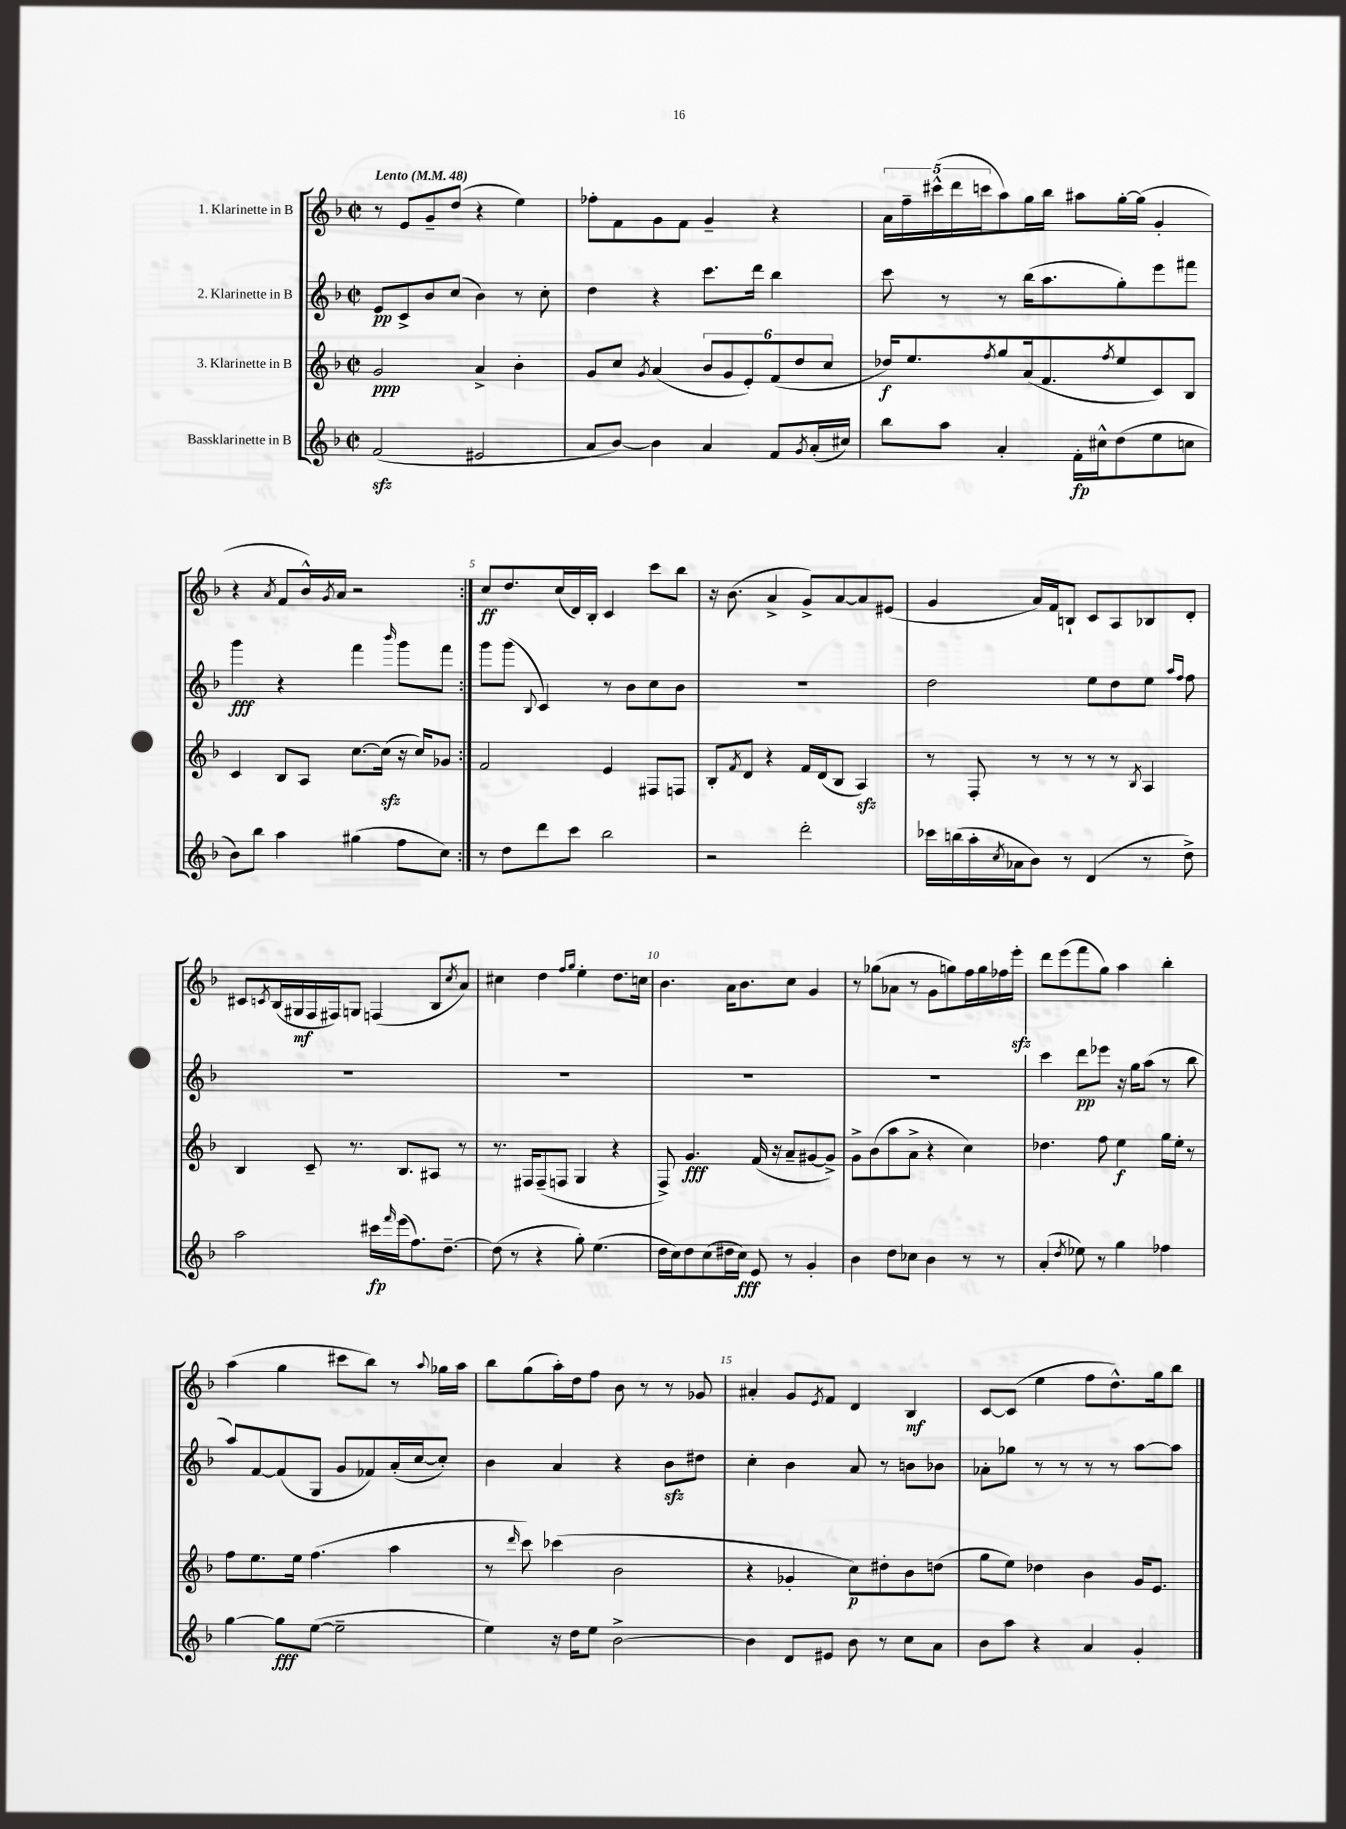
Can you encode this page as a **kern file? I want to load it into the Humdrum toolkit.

**kern	**dynam	**kern	**dynam	**kern	**dynam	**kern	**dynam
*part4	*part4	*part3	*part3	*part2	*part2	*part1	*part1
*staff4	*staff4	*staff3	*staff3	*staff2	*staff2	*staff1	*staff1
*I"Bassklarinette in B	*	*I"3. Klarinette in B	*	*I"2. Klarinette in B	*	*I"1. Klarinette in B	*
*clefG2	*	*clefG2	*	*clefG2	*	*clefG2	*
*k[b-]	*	*k[b-]	*	*k[b-]	*	*k[b-]	*
*M2/2	*	*M2/2	*	*M2/2	*	*M2/2	*
*met(c|)	*	*met(c|)	*	*met(c|)	*	*met(c|)	*
*MM48	*	*MM48	*	*MM48	*	*MM48	*
=1	=1	=1	=1	=1	=1	=1	=1
!	!	!	!	!	!	!LO:TX:a:B:t=Lento	!
(2fzz/	.	2g/	ppp	8e/L	pp	8r	.
.	.	.	.	8c^/	.	8e/L	.
.	.	.	.	8b-/	.	8g~/	.
.	.	.	.	(8cc/J	.	(8dd/J	.
2e#X/	.	4a^/	.	4b-\)	.	4r	.
.	.	4b-'\	.	8r	.	4ee\)	.
.	.	.	.	8cc'\	.	.	.
=2	=2	=2	=2	=2	=2	=2	=2
8a/L	.	8g/L	.	4dd\	.	8ff-X'\L	.
[8b-/J)	.	8cc/J	.	.	.	8f\	.
.	.	8qg/	.	.	.	.	.
4b-\]	.	(4a/	.	4r	.	8g\	.
.	.	.	.	.	.	8f\J	.
4a/	.	12b-/L	.	8.ccc\L	.	4g~/	.
.	.	12g/	.	.	.	.	.
.	.	12e'/)	.	.	.	.	.
.	.	.	.	16ddd\Jk	.	.	.
8f/L	.	(12f/	.	4bb-\	.	4r	.
.	.	12dd/	.	.	.	.	.
8qg/	.	.	.	.	.	.	.
(16a'/L	.	.	.	.	.	.	.
.	.	12cc/J	.	.	.	.	.
16cc#X/JJ)	.	.	.	.	.	.	.
=3	=3	=3	=3	=3	=3	=3	=3
8bb-\L	.	16dd-X/KL)	f	8ccc\	.	20a\LL	.
.	.	.	.	.	.	20ff~\	.
.	.	8.ee/	.	.	.	.	.
.	.	.	.	.	.	(20ccc#X^^\	.
8aa\J	.	.	.	8r	.	.	.
.	.	.	.	.	.	20ddd\	.
.	.	.	.	.	.	20cccn\J	.
.	.	8qff/	.	.	.	.	.
4a'/	.	8gg/	.	8r	.	8aa\)	.
.	.	(16a/k	.	(16bb-\KL	.	16gg\L	.
.	.	8.f/	.	8.aa\	.	16bb-\JJ	.
16f'\LL	fp	.	.	.	.	8aa#X\L	.
16cc#X^^\J	.	.	.	.	.	.	.
.	.	8qff/	.	.	.	.	.
(8dd\	.	8ee/	.	8gg'\)	.	[16gg'\L	.
.	.	.	.	.	.	(16gg\JJ]	.
8ee\	.	8c/)	.	8eee\	.	4g'/	.
8ccn\J	.	8B-/J	.	8fff#X\J	.	.	.
!!LO:LB:g=z
=4	=4	=4	=4	=4	=4	=4	=4
8b-\L)	.	4c/	.	4ggg\	fff	4r	.
8bb-\J	.	.	.	.	.	.	.
.	.	.	.	.	.	8qa/	.
4aa\	.	8B-/L	.	4r	.	8f/L	.
.	.	8A/J	.	.	.	16b-^^/L)	.
.	.	.	.	.	.	8qg/	.
.	.	.	.	.	.	16a/JJ	.
(4gg#X\	.	[8.cc\L	.	4fff\	.	2r	.
.	.	(16cczz\Jk]	.	.	.	.	.
.	.	.	.	16qqbbb-/	.	.	.
8ff\L	.	16r	.	8ggg\L	.	.	.
.	.	16cc/KL)	.	.	.	.	.
8cc\J)	.	8g-X/J	.	8fff\J	.	.	.
=5:|!	=5:|!	=5:|!	=5:|!	=5:|!	=5:|!	=5:|!	=5:|!
8r	.	2f/	.	8ggg\L	.	8cc/L	ff
8dd\L	.	.	.	(8ggg\J	.	8.dd/	.
.	.	.	.	8qqB-/	.	.	.
8ddd\	.	.	.	4c/)	.	.	.
.	.	.	.	.	.	(16cc/L	.
8ccc\J	.	.	.	.	.	16d/)	.
.	.	.	.	.	.	16B-'/JJ	.
2bb-\	.	4e/	.	8r	.	4c/	.
.	.	.	.	8b-\L	.	.	.
.	.	8F#X/L	.	8cc\	.	8ccc\L	.
.	.	8Fn/J	.	8b-\J	.	8bb-\J	.
=6	=6	=6	=6	=6	=6	=6	=6
2r	.	8B-'/L	.	1r	.	16r	.
.	.	.	.	.	.	(8.b-\	.
.	.	8qf/	.	.	.	.	.
.	.	8d/J	.	.	.	.	.
.	.	4r	.	.	.	4a^/	.
2ddd'\	.	16f/LL	.	.	.	8g^/L)	.
.	.	(16d/J	.	.	.	.	.
.	.	8B-/J	.	.	.	[8a/	.
.	.	4Azz/)	.	.	.	8a/]	.
.	.	.	.	.	.	(8e#X/J	.
=7	=7	=7	=7	=7	=7	=7	=7
16ccc-X\LL	.	8r	.	2dd\	.	4g/	.
(16bbn\	.	.	.	.	.	.	.
16aa'\	.	8F'/	.	.	.	.	.
8qcc/	.	.	.	.	.	.	.
16a-X\J	.	.	.	.	.	.	.
8b-\J)	.	8r	.	.	.	16a/LL)	.
.	.	.	.	.	.	16f/J	.
8r	.	8r	.	.	.	8Bn`/J	.
(4d/	.	8r	.	8ee\L	.	8c/L	.
.	.	8r	.	8dd\	.	8A/	.
.	.	8qB-/	.	.	.	.	.
8r	.	4A/	.	8ee\J	.	8B-X/	.
.	.	.	.	16qqaa/LL	.	.	.
.	.	.	.	16qqff/JJ	.	.	.
8dd^\)	.	.	.	8ff\	.	8d'/J	.
!!LO:LB:g=z
=8	=8	=8	=8	=8	=8	=8	=8
2aa\	.	4B-/	.	1r	.	8c#X/L	.
.	.	.	.	.	.	8qcn/	.
.	.	.	.	.	.	(16B-/L	.
.	.	.	.	.	.	16G#X/	mf
.	.	8c~/	.	.	.	16F/	.
.	.	.	.	.	.	16F#X/J)	.
.	.	8.r	.	.	.	8Gn/J	.
16ccc#X\LL	fp	.	.	.	.	(4Fn/	.
16qqfff/	.	.	.	.	.	.	.
(16eee\J	.	8.B-/L	.	.	.	.	.
8.ff\)	.	.	.	.	.	.	.
.	.	8A#X/J	.	.	.	8B-/L	.
[8.dd~\J	.	.	.	.	.	.	.
.	.	.	.	.	.	8qcc/	.
.	.	8r	.	.	.	8a/J)	.
=9	=9	=9	=9	=9	=9	=9	=9
(8dd\]	.	8.r	.	1r	.	4cc#X\	.
8r	.	.	.	.	.	.	.
.	.	16F#X/KL	.	.	.	.	.
4r	.	(8F#~/	.	.	.	4dd\	.
.	.	8Fn/J	.	.	.	.	.
.	.	.	.	.	.	16qqff/LL	.
.	.	.	.	.	.	16qqgg/JJ	.
8gg'\)	.	4G/	.	.	.	4ee'\	.
(4.ee\	.	.	.	.	.	.	.
.	.	4r	.	.	.	8.dd\L	.
.	.	.	.	.	.	16ccn\Jk	.
=10	=10	=10	=10	=10	=10	=10	=10
16dd\LL	.	8F^/)	.	1r	.	4.b-\	.
16cc\J)	.	.	.	.	.	.	.
8dd\	.	4.g/	fff	.	.	.	.
(8cc\	.	.	.	.	.	.	.
16dd#X\L	.	.	.	.	.	16a\KL	.
16cc\JJ)	fff	.	.	.	.	8.b-\	.
8e/	.	(16f/	.	.	.	.	.
.	.	16r	.	.	.	.	.
8r	.	8a~/L	.	.	.	8cc\J	.
4g'/	.	[8g#X/	.	.	.	4g/	.
.	.	8g#^/J])	.	.	.	.	.
=11	=11	=11	=11	=11	=11	=11	=11
4b-\	.	8g^\L	.	1r	.	8r	.
.	.	(8b-\	.	.	.	(8gg-X\L	.
8dd\L	.	8aa\	.	.	.	8a-X\J	.
8cc-X\J	.	8a^\J	.	.	.	8r	.
4b-\	.	4r	.	.	.	8g\L	.
.	.	.	.	.	.	8ggn\)	.
8r	.	4cc\)	.	.	.	16ff\L	.
.	.	.	.	.	.	16gg\	.
8r	.	.	.	.	.	16ff-X\	.
.	.	.	.	.	.	16eeezz'\JJ	.
=12	=12	=12	=12	=12	=12	=12	=12
(4a'/	.	4.dd-X\	.	4ccc\	.	8ddd\L	.
.	.	.	.	.	.	(8eee\	.
8qdd/	.	.	.	.	.	.	.
8ee-X\)	.	.	.	8ddd\L	pp	8fff\	.
8r	.	8ff\	.	8eee-X\J	.	8gg\J)	.
4gg\	.	4ee\	f	16r	.	4aa\	.
.	.	.	.	16gg\KL	.	.	.
.	.	.	.	(8aa\J	.	.	.
4ff-X\	.	16gg\LL	.	8r	.	4bb-'\	.
.	.	16ee'\JJ	.	.	.	.	.
.	.	8r	.	8bb-\	.	.	.
!!LO:LB:g=z
=13	=13	=13	=13	=13	=13	=13	=13
[4gg\	.	8ff\L	.	8aa/L)	.	(4aa\	.
.	.	8.ee\	.	[8f/	.	.	.
8gg\L]	fff	.	.	(8f/]	.	4gg\	.
.	.	16ee\Jk	.	.	.	.	.
([8ee\J	.	(4.ff\	.	8G/J	.	.	.
2ee~\]	.	.	.	8g/L	.	8ccc#X\L	.
.	.	.	.	8f-X/)	.	8bb-\J)	.
.	.	4aa\	.	(16a'/L	.	8r	.
.	.	.	.	[16cc/J	.	.	.
.	.	.	.	.	.	8qqaa/	.
.	.	.	.	8cc'/J])	.	16gg-X\LL	.
.	.	.	.	.	.	16aa\JJ	.
=14	=14	=14	=14	=14	=14	=14	=14
4ee\)	.	8r	.	4b-\	.	8bb-\L	.
.	.	16qqddd/	.	.	.	.	.
.	.	8ccc\)	.	.	.	(8gg\	.
16r	.	(4ccc-X\	.	4a/	.	16aa'\L)	.
16dd\KL	.	.	.	.	.	16dd\J	.
8ee\J	.	.	.	.	.	8ff\J	.
[2b-^\	.	2b-\	.	4r	.	8b-\	.
.	.	.	.	.	.	8r	.
.	.	.	.	8b-zz\L	.	8r	.
.	.	.	.	8dd#X\J	.	8g-X/	.
=15	=15	=15	=15	=15	=15	=15	=15
4b-\]	.	4r	.	4cc'\	.	4a#X'/	.
8d/L	.	4g-X'/	.	4b-\	.	8g/L	.
.	.	.	.	.	.	8qe/	.
8e#X/J	.	.	.	.	.	8f/J	.
8b-\	.	8cc\L)	p	8a/	.	4d/	.
8r	.	8dd#X'\	.	8r	.	.	.
8cc\L	.	8b-\	.	8bn\L	.	4B-/	mf
8a\J	.	(8ddn\J	.	8b-X\J	.	.	.
=16	=16	=16	=16	=16	=16	=16	=16
8b-\L	.	8gg\L	.	8a-X'\L	.	[8c/L	.
8aa\J	.	8ee\J)	.	8gg-X\J	.	(8c/J]	.
4r	.	4dd-X\	.	8r	.	4ee\	.
.	.	.	.	8r	.	.	.
4a/	.	4b-\	.	8r	.	8ff\L	.
.	.	.	.	8r	.	8.dd^^\)	.
4g'/	.	16g/KL	.	[8aa\L	.	.	.
.	.	8.e/J	.	.	.	16gg\k	.
.	.	.	.	8aa\J]	.	8bb-\J	.
==	==	==	==	==	==	==	==
*-	*-	*-	*-	*-	*-	*-	*-
